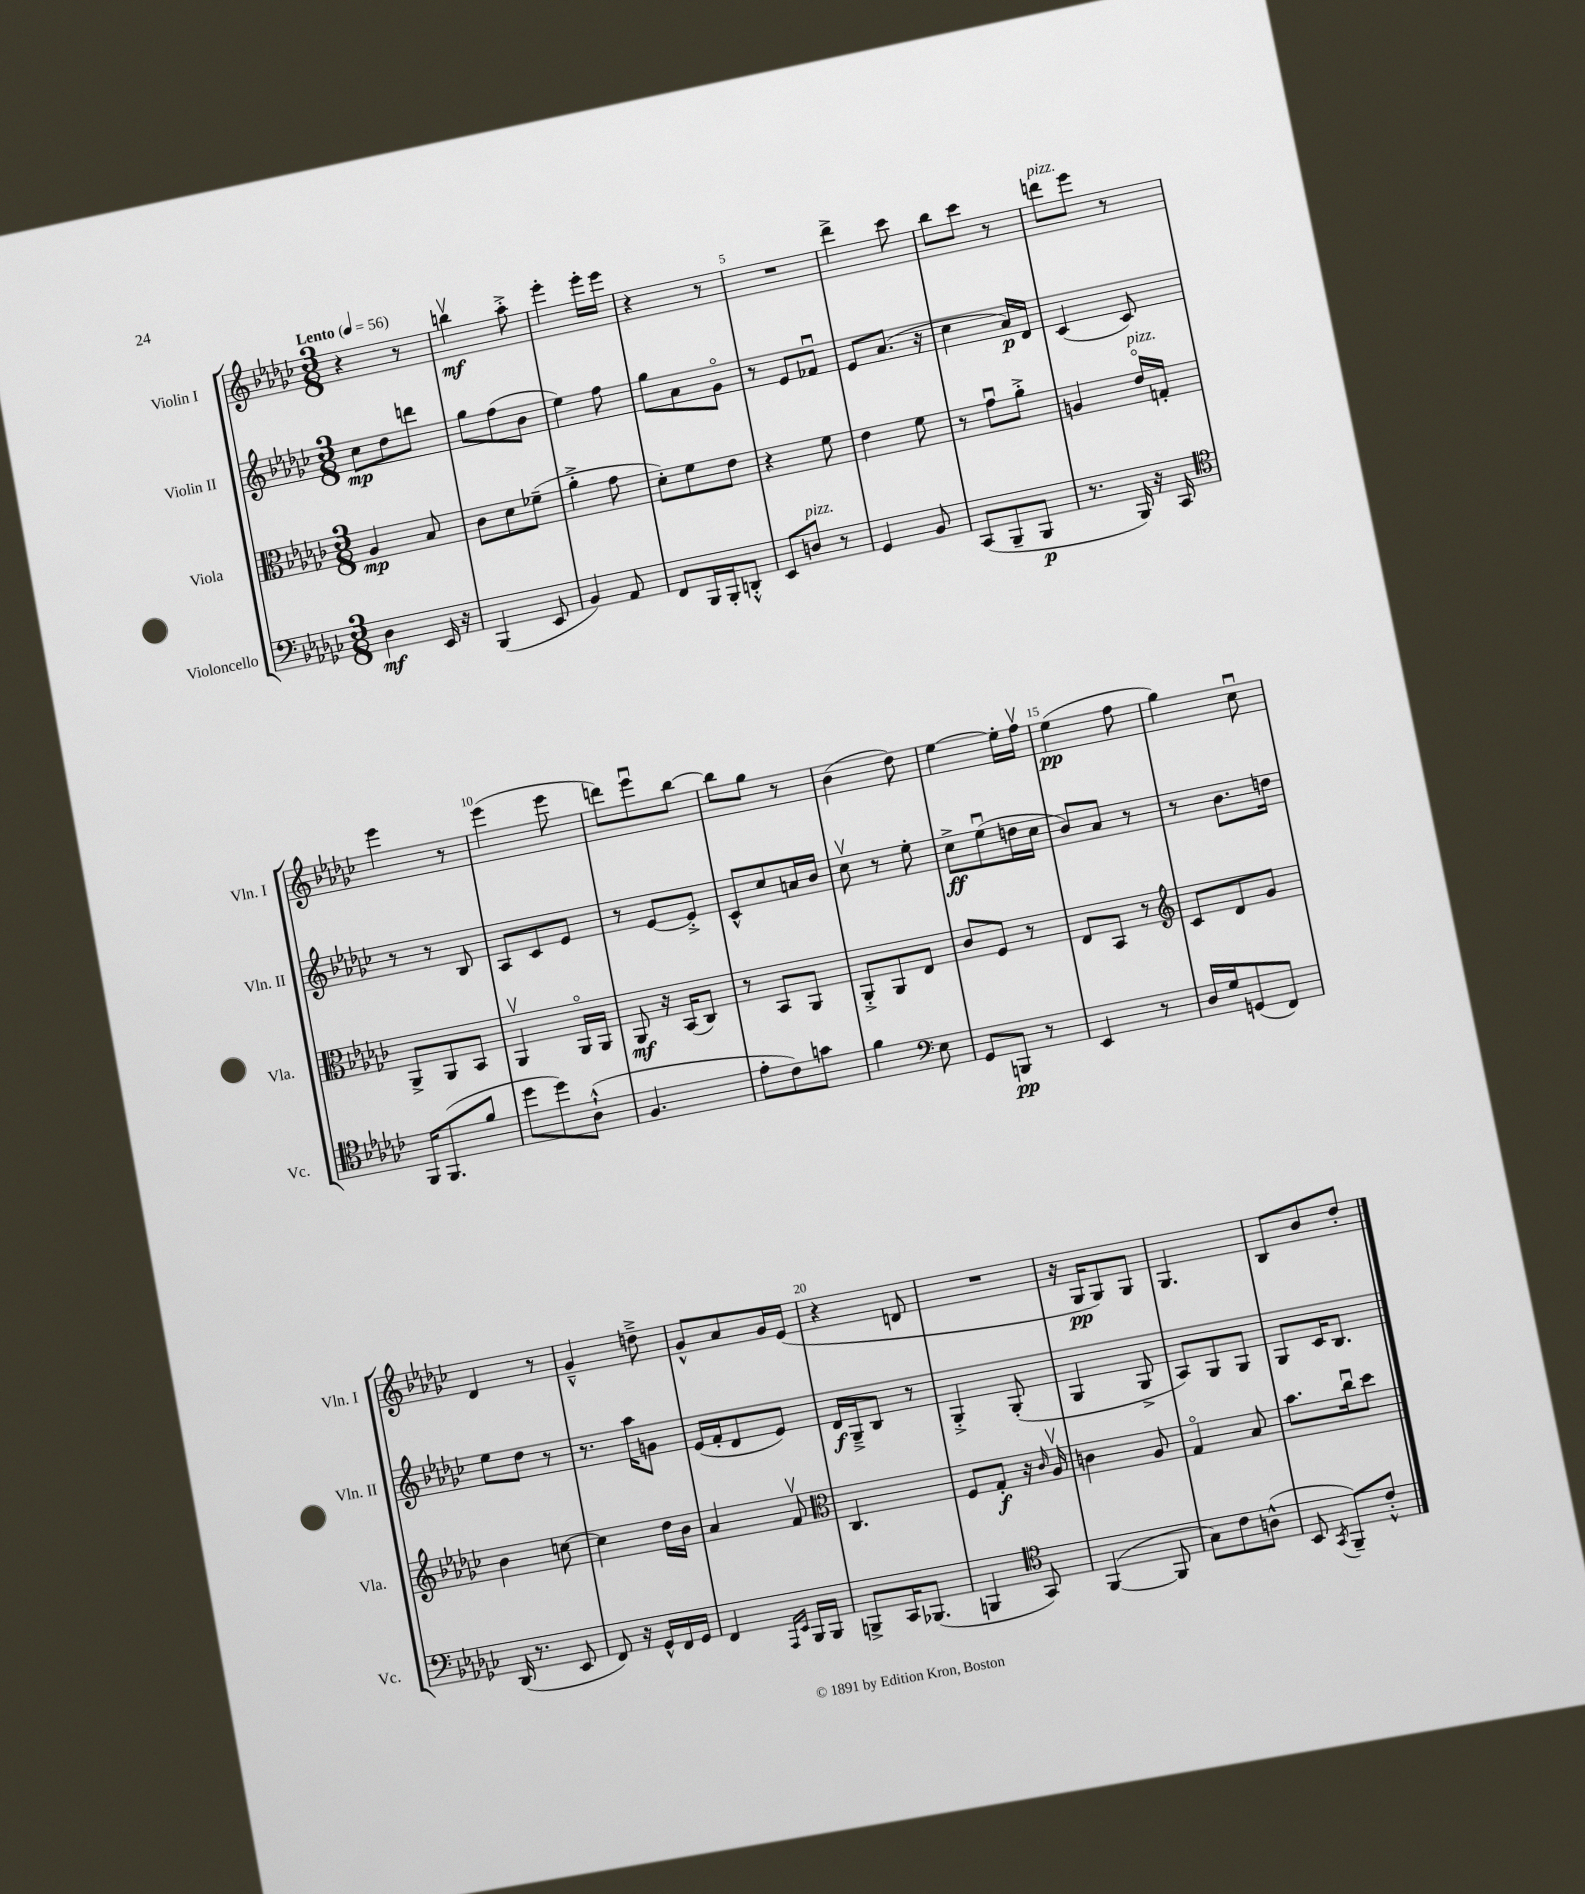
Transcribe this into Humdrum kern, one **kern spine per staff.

**kern	**kern	**kern	**kern
*staff4	*staff3	*staff2	*staff1
*clefF4	*clefC3	*clefG2	*clefG2
*k[b-e-a-d-g-c-]	*k[b-e-a-d-g-c-]	*k[b-e-a-d-g-c-]	*k[b-e-a-d-g-c-]
*M3/8	*M3/8	*M3/8	*M3/8
*MM56	*MM56	*MM56	*MM56
4D-	4A-	8cc-	4r
.	.	8dd-	.
16EE-	8B-	8ddd	8r
16r	.	.	.
=	=	=	=
(4BBB-	8c-	8gg-	4bbv
.	8d-	(8ff	.
8EE-	(8f-~	8b-	8aa-'^
=	=	=	=
4BB-)	4a-'^	4ee-)	4eee-'
8AA-	8g-	8ff	16eee-'
.	.	.	16eee-
=	=	=	=
8FF	8d-')	8gg-	4r
16BBB-	8f	8a-	.
16BBB-'	.	.	.
8DD'^^	8e-	8g-o	8r
=	=	=	=
8EE-	4r	8r	4.r
8D	.	8e-	.
8r	8f	8f-u	.
=	=	=	=
4GG-	4e-	8e-	4ddd-^
.	.	(8.a-	.
8BB-	8f	.	8ccc-
.	.	16r	.
=	=	=	=
(8CC-	8r	4cc-	8bb-
8BBB-~	8g-u	.	8ccc-
8BBB-	8a-'^	16a-)	8r
.	.	16d-	.
=	=	=	=
8.r	4A	(4c-	8ddd
.	.	.	8eee-
16BBB-)	.	.	.
16r	16e-o	8c-)	8r
16CC-	16G'	.	.
=	=	=	=
*clefC4	*	*	*
16FF	8AA-^	8r	4eee-
(8.FF	.	.	.
.	8AA-	8r	.
8f	8BB-	8B-	8r
=	=	=	=
8dd-	4AA-v	8A-	(4eee-
8dd-)	.	8c-	.
(8A-`^^	16AA-o	8e-	8eee-
.	16AA-	.	.
=	=	=	=
4.F	8AA-	8r	8ddd)
.	16r	[8e-	8eee-u
.	(16BB-	.	.
.	8C-)	8e-'^]	[8bb-
=	=	=	=
8e-'	8r	8c-^^	8bb-]
8c-)	8BB-	8cc-	8gg-
8g	8AA-	16a	8r
.	.	16b-	.
=	=	=	=
4f	8AA-'^	8cc-v	(4b-
.	8AA-	8r	.
*clefF4	*	*	*
8E-	8E-	8ee-'	8dd-)
=	=	=	=
8GG-	8c-	8cc-^	[4ee-
8BBB	8F	(8ee-u	.
8r	8r	16dd	16ee-']
.	.	16cc-	16ffv
=	=	=	=
4EE-	8E-	8b-)	(4ee-
.	8BB-	8a-	.
8r	8r	8r	8ff
=	=	=	=
*	*clefG2	*	*
16D-	8c-	8r	4gg-)
16G-	.	.	.
(8GG	8d-	8.b-	.
8FF)	8g-	.	8cc-u
.	.	16dd	.
=	=	=	=
(16DD-	4b-	8ee-	4d-
8.r	.	.	.
.	.	8dd-	.
8EE-	[8cc	8r	8r
=	=	=	=
8FF)	4cc]	8.r	4g-~^^
16r	.	.	.
16GG-^^	.	16aa-	.
16FF	16dd-	8g	8dd~^
16GG-	16b-	.	.
=	=	=	=
4FF	4a-	(16e-	8g-^^
.	.	16f'	.
.	.	8d-	8a-
16qqAAA-	.	.	.
16qqEE-	.	.	.
16BBB-	8fv	8e-)	16g-
16BBB-	.	.	(16e-
=	=	=	=
*	*clefC3	*	*
8BBB^	4.C-	16d-	4r
.	.	16G-~^	.
16CC-	.	8B-	.
(8.BBB-	.	.	.
.	.	8r	8d
=	=	=	=
4BBB	8F	4G-'^	4.r
.	8G-'	.	.
*clefC4	*	*	*
8GG-)	16r	(8G-'	.
.	16qqc-	.	.
.	16A-v	.	.
=	=	=	=
([4FF	4c	4G-	16r
.	.	.	16G-
.	.	.	8G-)
8FF]	8A-	8G-^	8G-
=	=	=	=
8G-)	4G-o	8A-)	4.G-
8c-	.	8G-	.
(8A^^	8B-	8G-	.
=	=	=	=
8BB-	8.b-	8G-	8B-
8qGG-	.	.	.
8FF~)	.	16c-	8b-
.	16cc-u	8.B-	.
8c-'^^	8dd-	.	8dd-'
==	==	==	==
*-	*-	*-	*-
